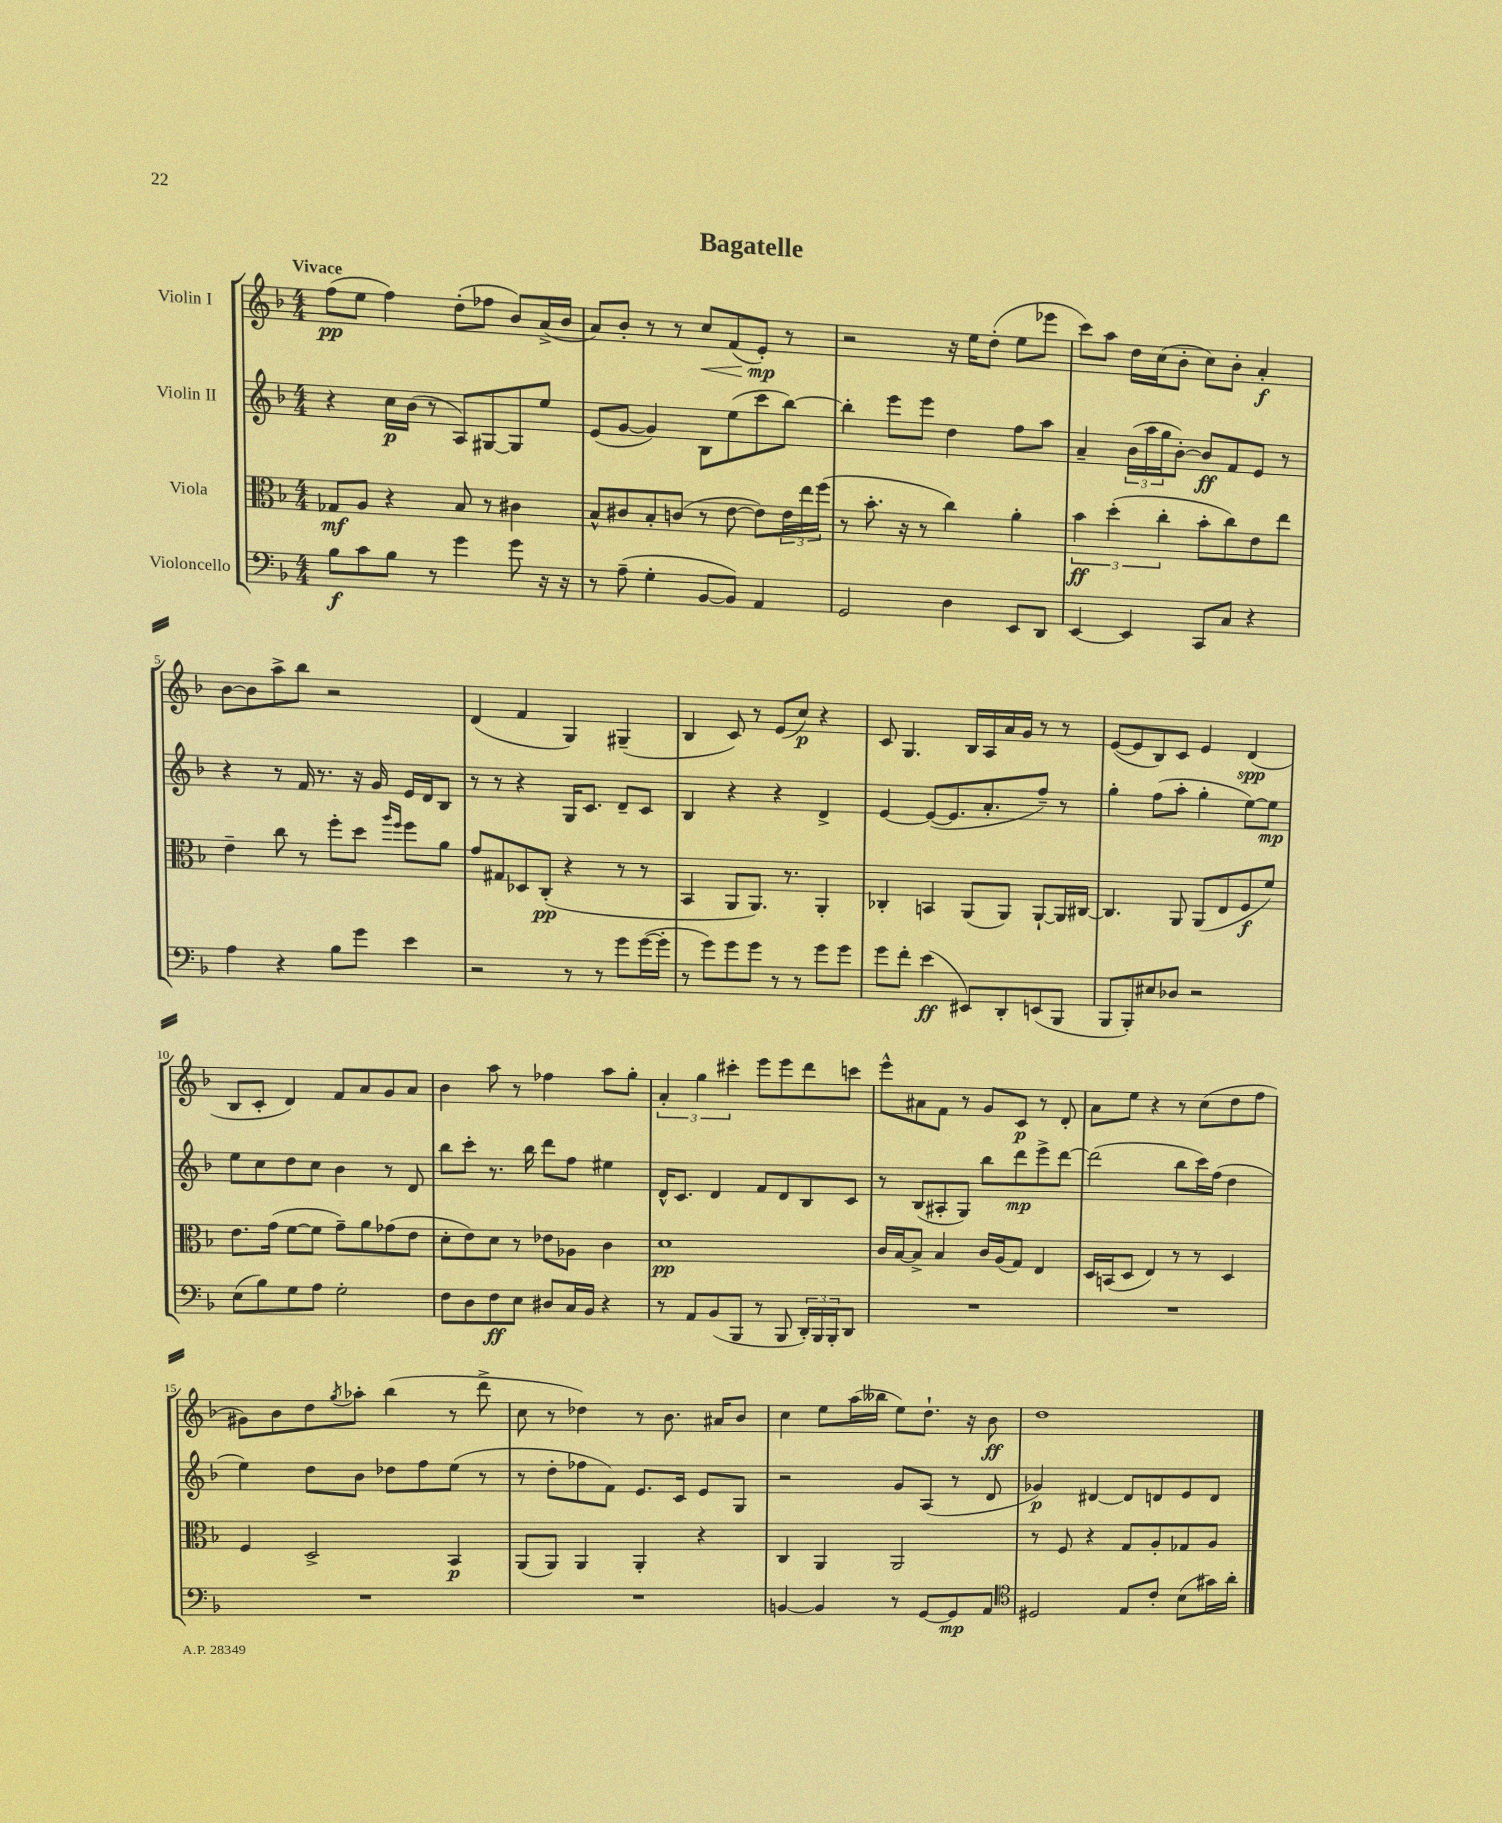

**kern	**kern	**kern	**kern
*staff4	*staff3	*staff2	*staff1
*clefF4	*clefC3	*clefG2	*clefG2
*k[b-]	*k[b-]	*k[b-]	*k[b-]
*M4/4	*M4/4	*M4/4	*M4/4
8B-\L	8G-/L	4r	(8ff\L
8c\	8A/J	.	8ee\J
8B-\J	4r	16cc\LL	4ff\)
.	.	(16b-\JJ	.
8r	.	8r	.
4g\	8B-/	8A/L)	(8dd'\L
.	8r	[8G#/	8ff-\J
8g\	4c#\	8G#/]	8b-/L)
16r	.	8ee/J	(16a^/L
16r	.	.	16b-/JJ
=	=	=	=
8r	8B-^^/L	(8e/L	8a/L)
(8A~\	8c#/	[8g/J	8b-'/J
4G'\	8B-'/	4g/])	8r
.	(8c/J	.	8r
[8BB-/L	8r	8B-\L	8cc/L
8BB-/]J)	[8e\	(8ee\	(8f/
4AA/	8e\]L)	8ccc\	8e'/J)
.	24e\L	[8bb-\J)	8r
.	24ee\	.	.
.	(24ff\JJ	.	.
=	=	=	=
2GG/	8r	4bb-'\]	2r
.	8.b-'\	.	.
.	.	8eee\L	.
.	16r	.	.
.	8r	8eee\J	.
4D\	4cc\)	4dd\	16r
.	.	.	16ee\LK
.	.	.	(8dd'\J
8EE/L	4a'\	8ff\L	8ee\L
8DD/J	.	8aa\J	8eee-\J
=	=	=	=
[4EE/	6b-\	4a~/	8ccc\L)
.	.	.	8aa\J
.	(6dd'\	.	.
4EE/]	.	(24b-\LL	16dd\LL
.	.	24aa\	.
.	.	.	(16cc\J
.	6cc'\	24gg\J	.
.	.	[8b-'\J)	8b-'\J
8CC/L	8b-'\L	8b-/]L	8cc\L)
8C/J	8cc\)	8f/	8b-'\J
4r	8e\	8e/J	4a'/
.	8ee\J	8r	.
=	=	=	=
4A\	4e~\	4r	[8b-\L
.	.	.	8b-\]
4r	8cc\	8r	8aa^\
.	8r	16f/	8bb-\J
.	.	8.r	.
8B-\L	8ff'\L	.	2r
8g\J	8dd\J	16r	.
.	.	16g/	.
.	16qqaa/LL	.	.
.	16qqff/JJ	.	.
4e\	8ff\L	16e/LL	.
.	.	16d/J	.
.	8a\J	8B-/J	.
=	=	=	=
2r	8g/L	8r	(4d/
.	8G#/	8r	.
.	8D-/	4r	4f/
.	(8C'/J	.	.
8r	4r	16G/LK	4G/)
.	.	8.c/J	.
8r	.	.	.
8g\L	8r	8d~/L	(4G#~/
([16g\L	8r	8c/J	.
16g'\]JJ	.	.	.
=	=	=	=
8r	4BB-/	4B-/	4B-/
8g\L)	.	.	.
8g\	8AA/L	4r	8c/)
8g\J	8.AA/J)	.	8r
8r	.	4r	(8e/L
.	8.r	.	.
8r	.	.	8cc/J)
8g\L	4AA'/	4d^/	4r
8g\J	.	.	.
=	=	=	=
8g\L	4C-'/	[4e/	8c/
8f'\J	.	.	4.G/
(4e\	4BB/	(8e/_L	.
.	.	8.e/]	.
8EE#/L)	(8AA/L	.	16B-/LL
.	.	8.a'/	16A/
8DD'/	8AA/J)	.	16a/
.	.	.	16g/JJ
(8EE/	[8AA`/L	8ff~/J)	8r
8BBB-/J	16AA/]L	8r	8r
.	[16C#/JJ	.	.
=	=	=	=
8BBB-/L	4.C#/]	4gg'\	([8e/L
8BBB-'/)	.	.	8e/]
8E#/	.	(8ff\L	8B-/)
8D-/J	8AA/	8aa'\J	8c/J
2r	(8AA/L	4gg'\	4e/
.	8E/	.	.
.	8F/	[8ee\L)	(4d/
.	8f/J)	8ee\]J	.
=	=	=	=
(8E\L	8.e\L	8ee\L	8B-/L
8B-\)	.	8cc\	8c'/J
.	(16g\Jk	.	.
8G\	[8f\L	8dd\	4d/)
8A\J	8f\]J	8cc\J	.
2G'\	8g~\L)	4b-\	8f/L
.	8a\	.	8a/
.	(8g-\	8r	8g/
.	8e\J	8d/	8a/J
=	=	=	=
8F\L	8d'\L	8bb-\L	4b-\
8D\	8e\)	8ccc'\J	.
8F\	8d\J	8.r	8aa\
8E\J	8r	.	8r
.	.	16bb-\	.
8D#/L	8e-\L	8ddd\L	4ff-\
16C/L	8A-\J	8ff\J	.
16BB-/JJ	.	.	.
4r	4c\	4ee#\	8aa\L
.	.	.	8gg'\J
=	=	=	=
8r	1d	16d^^/LK	6a'/
.	.	8.c/J	.
8AA/L	.	.	.
.	.	.	6gg\
(8BB-/	.	4d/	.
.	.	.	6ccc#'\
8BBB-/J	.	.	.
8r	.	8f/L	8eee\L
8BBB-/	.	8d/	8eee\
24DD'/LL)	.	8B-/	8ddd\
24BBB-/	.	.	.
24BBB-'/J	.	.	.
8DD/J	.	8c/J	8ccc\J
=	=	=	=
1r	16c/LL	8r	8eee^^\L
.	[16B-/J	.	.
.	8B-^/]J	(8B-/L	8a#\
.	4B-/	8A#'/	8f\J
.	.	8G/J)	8r
.	16c/LL	8bb-\L	8g/L
.	(16A/J	.	.
.	8G/J)	8ddd\	8c/J
.	4E/	8eee^\	8r
.	.	[8ddd\J	8d'/
=	=	=	=
1r	16D/LL	(2ddd\]	8a\L
.	(16BB/J	.	.
.	8D/J	.	8ee\J
.	4E/)	.	4r
.	8r	8bb-\L	8r
.	8r	16ccc\L)	(8cc\L
.	.	(16ff\JJ	.
.	4D/	4dd\	8dd\
.	.	.	8ff\J
=	=	=	=
1r	4F/	4ee\)	8g#\L)
.	.	.	8b-\
.	2D^/	8dd\L	8dd\
.	.	.	8qgg/
.	.	8b-\J	8aa-'\J
.	.	8dd-\L	(4bb-\
.	.	8ff\	.
.	4BB-/	(8ee\J	8r
.	.	8r	8ddd^\
=	=	=	=
1r	(8AA/L	8r	8cc\
.	8AA/J)	8dd'\L	8r
.	4AA/	8ff-\	4dd-\)
.	.	8f\J)	.
.	4AA'/	8.e/L	8r
.	.	.	8.b-\
.	.	16c/Jk	.
.	4r	8e/L	.
.	.	.	16a#/LK
.	.	8G/J	8b-/J
=	=	=	=
[4BB/	4C/	2r	4cc\
4BB/]	4AA/	.	8ee\L
.	.	.	(16aa\L
.	.	.	16bb--\JJ
8r	2AA/	8g/L	8ee\L)
[8GG/L	.	(8A/J	8.dd`\J
8GG/]	.	8r	.
.	.	.	16r
8AA/J	.	8d/	8b-\
=	=	=	=
*clefC4	*	*	*
2D#/	8r	4g-/)	1dd
.	8F/	.	.
.	4r	[4d#/	.
8E/L	8G/L	8d#/]L	.
8c'/J	8A'/	8d/	.
(8B-\L	8G-/	8e/	.
16g#\L)	8A/J	8d/J	.
16a'\JJ	.	.	.
==	==	==	==
*-	*-	*-	*-
